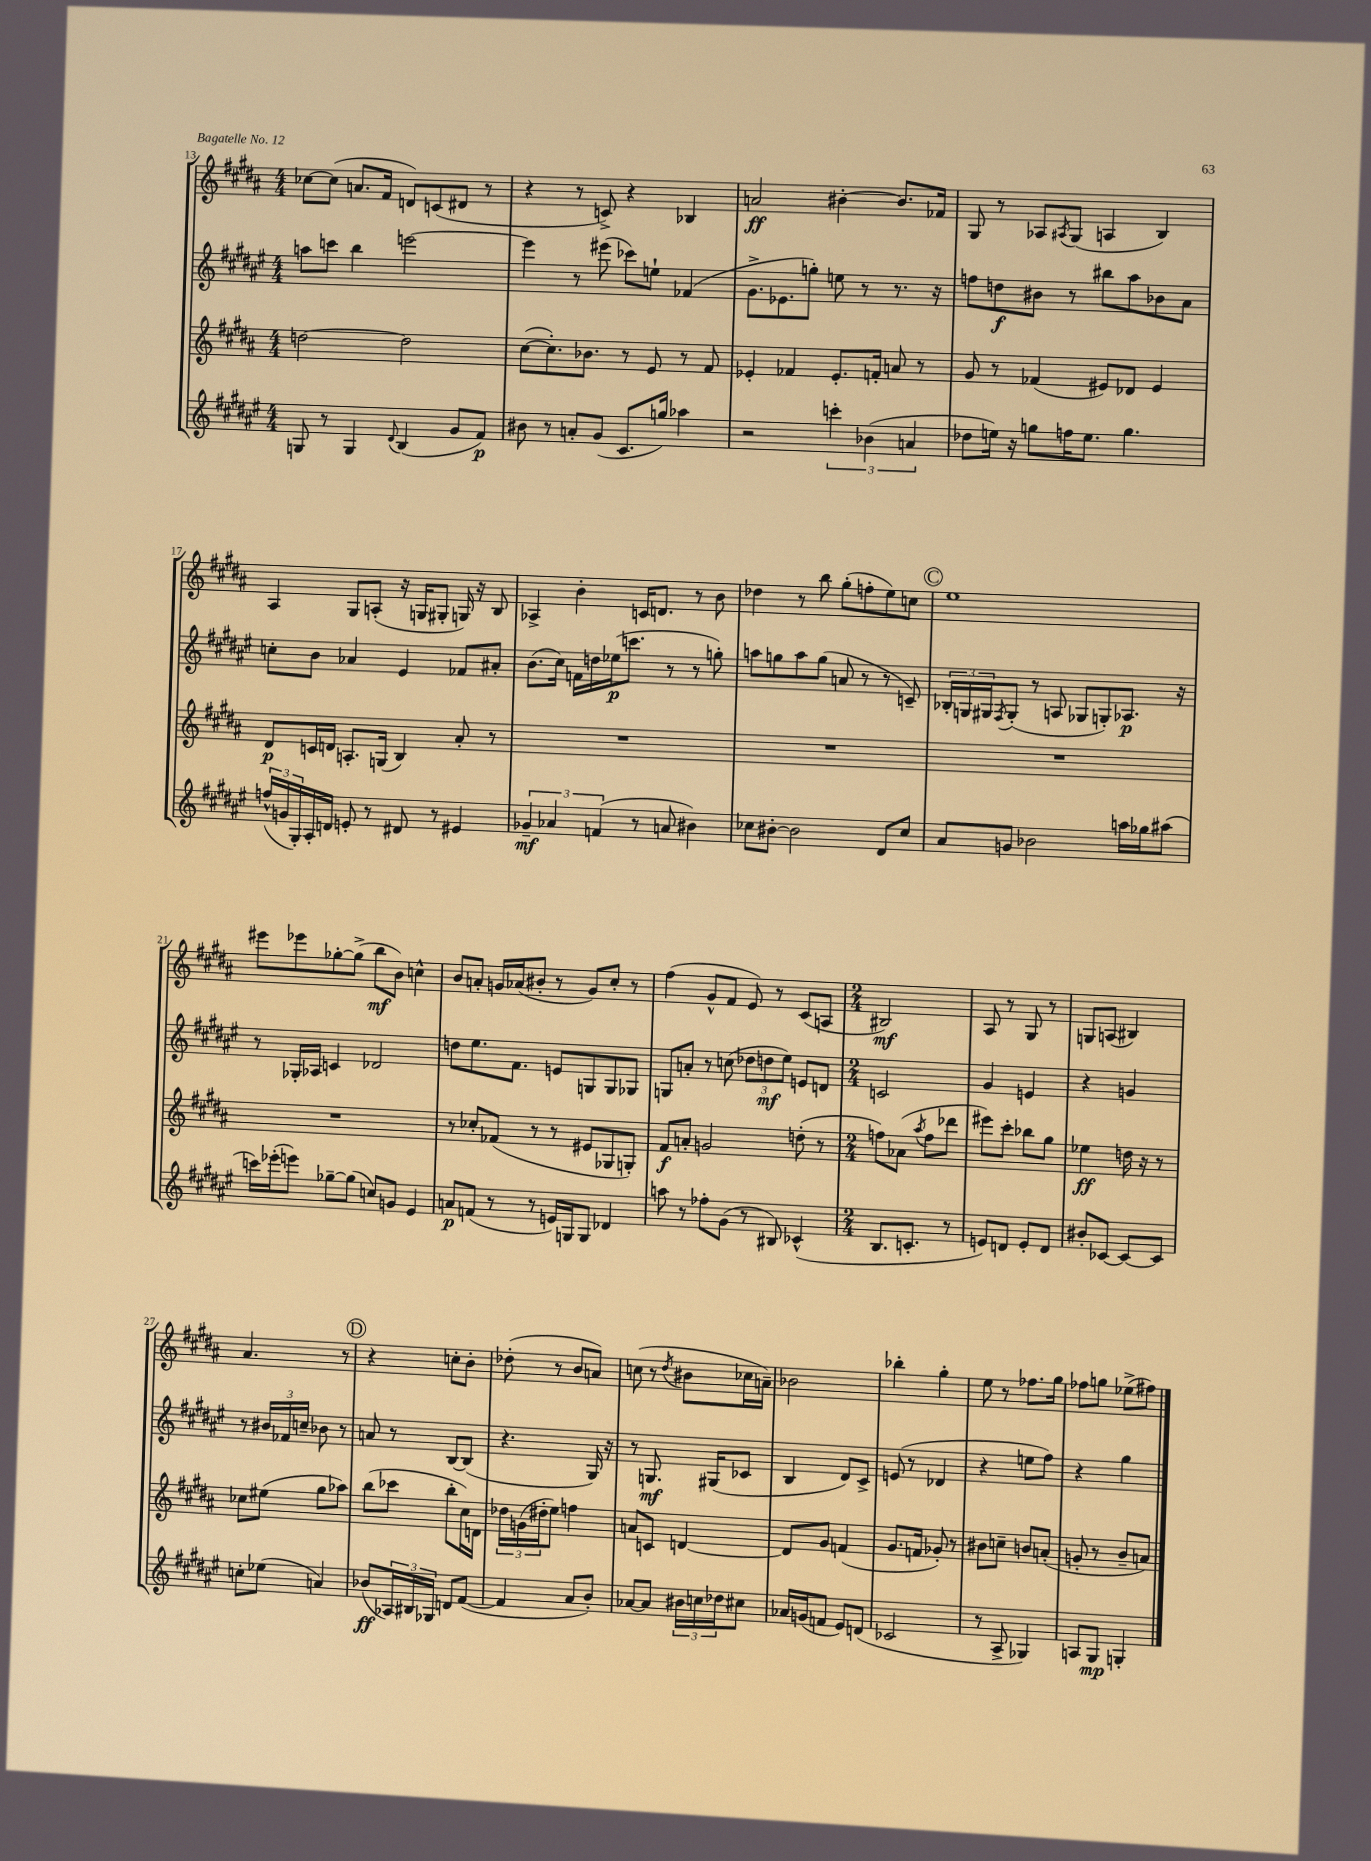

**kern	**dynam	**kern	**dynam	**kern	**dynam	**kern	**dynam
*part4	*part4	*part3	*part3	*part2	*part2	*part1	*part1
*staff4	*staff4	*staff3	*staff3	*staff2	*staff2	*staff1	*staff1
*clefG2	*	*clefG2	*	*clefG2	*	*clefG2	*
*k[f#c#g#d#a#e#]	*	*k[f#c#g#d#a#]	*	*k[f#c#g#d#a#e#]	*	*k[f#c#g#d#a#]	*
*M4/4	*	*M4/4	*	*M4/4	*	*M4/4	*
=13	=13	=13	=13	=13	=13	=13	=13
8Gn/	.	[2ddn\	.	8aan\L	.	[8cc-X\L	.
8r	.	.	.	8cccn\J	.	(8cc-\J]	.
4G/	.	.	.	4bb\	.	8.an/L	.
.	.	.	.	.	.	16f#/Jk	.
8qqd#/	.	.	.	.	.	.	.
(4B/	.	2dd\]	.	[2eeen\	.	8dn/L)	.
.	.	.	.	.	.	(8cn/	.
8g#/L	.	.	.	.	.	8d#X/J	.
8f#/J)	p	.	.	.	.	8r	.
=14	=14	=14	=14	=14	=14	=14	=14
8b#X\	.	([8cc#\L	.	4eee\]	.	4r	.
8r	.	8.cc#'\])	.	.	.	.	.
8an'/L	.	.	.	8r	.	8r	.
.	.	8.b-X\J	.	.	.	.	.
(8g#/J	.	.	.	(8eee#X\	.	8cn^/)	.
8.c#/L	.	8r	.	8ccc-X\L)	.	4r	.
.	.	8e/	.	8een`\J	.	.	.
16ggn/Jk)	.	.	.	.	.	.	.
4aa-X\	.	8r	.	(4f-X/	.	4B-X/	.
.	.	8f#/	.	.	.	.	.
=15	=15	=15	=15	=15	=15	=15	=15
2r	.	4e-X'/	.	8.g#^\L	.	2an/	ff
.	.	.	.	8.e-X\	.	.	.
.	.	4f-X/	.	.	.	.	.
.	.	.	.	8ggn'\J)	.	.	.
6cccn'\	.	8.e-'/L	.	8een\	.	[4b#X'\	.
.	.	.	.	8r	.	.	.
(6b-X\	.	.	.	.	.	.	.
.	.	16fn'/Jk	.	.	.	.	.
.	.	8an/	.	8.r	.	8.b#/L]	.
6an/	.	.	.	.	.	.	.
.	.	8r	.	.	.	.	.
.	.	.	.	16r	.	16f-X/Jk	.
=16	=16	=16	=16	=16	=16	=16	=16
8dd-X\L	.	8g#/	.	8ffn\L	.	8G#/	.
16een\Jk)	.	8r	.	8ddn\	f	8r	.
16r	.	.	.	.	.	.	.
8ggn\L	.	(4f-X/	.	8b#X\J	.	8A-X/L	.
.	.	.	.	.	.	8qA#X/	.
16ffn\K	.	.	.	8r	.	(8G#/J	.
8.ee\J	.	.	.	.	.	.	.
.	.	8e#X/L)	.	8bb#X\L	.	4An/	.
4.gg\	.	8d-X/J	.	8aa#\	.	.	.
.	.	4e#/	.	8b-X\	.	4B/)	.
.	.	.	.	8a#\J	.	.	.
!!LO:LB:g=z
=17	=17	=17	=17	=17	=17	=17	=17
(24ffn^^/LL	.	8d#/L	p	8ccn'\L	.	4A#/	.
24gn/	.	.	.	.	.	.	.
24G#'/)	.	.	.	.	.	.	.
16A#'/	.	16cn/L	.	8b\J	.	.	.
16dn/JJ	.	16dn/JJ	.	.	.	.	.
8en'/	.	8.An'/L	.	4a-X/	.	8G#/L	.
8r	.	.	.	.	.	(8An'/J	.
.	.	(16Gn/Jk	.	.	.	.	.
8d#X/	.	4B/)	.	4e#/	.	16r	.
.	.	.	.	.	.	16Gn/KL	.
8r	.	.	.	.	.	8G#X'/J	.
4e#X/	.	8a#'/	.	8f-X/L	.	16Gn/)	.
.	.	.	.	.	.	16r	.
.	.	8r	.	8a#X'/J	.	8B/	.
=18	=18	=18	=18	=18	=18	=18	=18
6g-X~/	mf	1r	.	(8.b\L	.	4A-X^/	.
6a-X/	.	.	.	.	.	.	.
.	.	.	.	16cc#\Jk)	.	.	.
.	.	.	.	16fn\LL	.	4b'\	.
.	.	.	.	16ddn\	.	.	.
(6fn/	.	.	.	.	.	.	.
.	.	.	.	(16ee-X\J	p	.	.
.	.	.	.	8.cccn\J	.	.	.
8r	.	.	.	.	.	16cn/KL	.
.	.	.	.	.	.	8.dn/J	.
8an/	.	.	.	8r	.	.	.
4b#X\)	.	.	.	8r	.	8r	.
.	.	.	.	8ggn'\)	.	8b\	.
=19	=19	=19	=19	=19	=19	=19	=19
8cc-X\L	.	1r	.	8aan\L	.	4dd-X\	.
[8b#X'\J	.	.	.	8ggn\	.	.	.
2b#\]	.	.	.	8aa\	.	8r	.
.	.	.	.	(8gg\J	.	8bb\	.
.	.	.	.	8an/	.	(8gg#'\L	.
.	.	.	.	8r	.	8ffn'\	.
8d#/L	.	.	.	8r	.	8ee\)	.
8cc-/J	.	.	.	8cn~/)	.	8ccn\J	.
!!LO:REH:place=s1:t=C
=20	=20	=20	=20	=20	=20	=20	=20
8a#/L	.	1r	.	24B-X'/LL	.	1ee	.
.	.	.	.	24Gn/	.	.	.
.	.	.	.	24G#X/J	.	.	.
.	.	.	.	8qF#/	.	.	.
8gn/J	.	.	.	(8G#'/J	.	.	.
2b-X\	.	.	.	8r	.	.	.
.	.	.	.	8An/	.	.	.
.	.	.	.	8G-X/L	.	.	.
.	.	.	.	8Gn'/)	.	.	.
16aan\LL	.	.	.	8.A-X/J	p	.	.
16gg-X\J	.	.	.	.	.	.	.
(8aa#X\J	.	.	.	.	.	.	.
.	.	.	.	16r	.	.	.
!!LO:LB:g=z
=21	=21	=21	=21	=21	=21	=21	=21
16cccn\LL)	.	1r	.	8r	.	8eee#X\L	.
(16eee-X'\J	.	.	.	.	.	.	.
8eeen\J)	.	.	.	16G-X'/LL	.	8eee-X\	.
.	.	.	.	16A-X/JJ	.	.	.
[8gg-X~\L	.	.	.	4cn/	.	[8gg-X'\	.
(8gg-\J]	.	.	.	.	.	(8gg-^\J]	.
8ccn/L)	.	.	.	2d-X/	.	8bb\L	mf
8gn/J	.	.	.	.	.	8b\J)	.
4e#/	.	.	.	.	.	4ccn^^\	.
=22	=22	=22	=22	=22	=22	=22	=22
8an/L	p	8r	.	8ddn\L	.	8b/L	.
(8fn/J	.	8cc-X'/L	.	8.ee#\	.	8an'/J	.
8r	.	(8f-X/J	.	.	.	16gn/LL	.
.	.	.	.	8.f#\J	.	(16a-X/J	.
8r	.	8r	.	.	.	8b#X'/J	.
16en/LL)	.	8r	.	8en/L	.	8r	.
16Gn/J	.	.	.	.	.	.	.
8G/J	.	8e#X/L	.	8Gn/	.	8g/L)	.
4d-X/	.	8G-X/	.	8G/	.	8cc#'/J	.
.	.	8Gn'/J)	.	8G-X/J	.	8r	.
=23	=23	=23	=23	=23	=23	=23	=23
8aan\	.	8f#/L	f	8Gn/L	.	(4ff#\	.
8r	.	8an'/J	.	8an'/J	.	.	.
8ff-X'\L	.	2gn/	.	8r	.	8g#^^/L	.
(8g#\J	.	.	.	(8ccn\	.	8f#/J	.
8r	.	.	.	12dd-X\L	.	8e/)	.
.	.	.	.	12ddn\	mf	.	.
8B#X/)	.	.	.	.	.	8r	.
.	.	.	.	12ee#\J)	.	.	.
(4c-X^^/	.	(8ddn'\	.	8en/L	.	(8c#/L	.
.	.	8r	.	8dn/J	.	8An/J	.
=24	=24	=24	=24	=24	=24	=24	=24
*M2/4	*	*M2/4	*	*M2/4	*	*M2/4	*
8.B/L	.	8ffn\L)	.	2cn/	.	2B#X/)	mf
.	.	(8a-X\J	.	.	.	.	.
8.cn'/J	.	.	.	.	.	.	.
.	.	8qaa#/	.	.	.	.	.
.	.	8ff\L	.	.	.	.	.
8r	.	8ddd-X\J	.	.	.	.	.
=25	=25	=25	=25	=25	=25	=25	=25
8en/L)	.	8eee#X\L)	.	4g#/	.	8A#/	.
8dn/J	.	8ccc#'\J	.	.	.	8r	.
8e'/L	.	8bb-X\L	.	4en/	.	8G#/	.
8d/J	.	8gg#\J	.	.	.	8r	.
=26	=26	=26	=26	=26	=26	=26	=26
8b#X'/L	.	4ee-X\	ff	4r	.	8Gn/L	.
[8c-X/J	.	.	.	.	.	(8An/J	.
8c-/L_	.	16ddn\	.	4gn/	.	4B#X/)	.
.	.	16r	.	.	.	.	.
8c-/J]	.	8r	.	.	.	.	.
!!LO:LB:g=z
=27	=27	=27	=27	=27	=27	=27	=27
8ccn'\L	.	8cc-X\L	.	8r	.	4.a#/	.
(8ee-X\J	.	(8ee#X\J	.	24b#X/LL	.	.	.
.	.	.	.	24f-X/	.	.	.
.	.	.	.	24ccn~/JJ	.	.	.
4an/)	.	8gg#\L	.	8b-X\	.	.	.
.	.	8aa-X\J)	.	8r	.	8r	.
!!LO:REH:place=s1:t=D
=28	=28	=28	=28	=28	=28	=28	=28
(8b-X/L	ff	(8bb\L	.	8an/	.	4r	.
24A-X/L)	.	8ccc-X\J	.	8r	.	.	.
24B#X/	.	.	.	.	.	.	.
24G-X/JJ	.	.	.	.	.	.	.
8dn/L	.	8bb'\L	.	[8B/L	.	8ccn'\L	.
([8f#/J	.	16cc#\L)	.	(8B/J]	.	8b'\J	.
.	.	16dn\JJ	.	.	.	.	.
=29	=29	=29	=29	=29	=29	=29	=29
4f#/]	.	24dd-X\LL	.	4.r	.	(8dd-X'\	.
.	.	(24gn\	.	.	.	.	.
.	.	24dd#X'\J	.	.	.	.	.
.	.	8ee\J)	.	.	.	8r	.
8a#/L	.	4ffn\	.	.	.	8b/L	.
8b'/J)	.	.	.	16G#/)	.	8an/J)	.
.	.	.	.	16r	.	.	.
=30	=30	=30	=30	=30	=30	=30	=30
[8a-X/L	.	8an/L	.	8r	.	(8ccn\	.
8a-/J]	.	8cn/J	.	8.Gn/	mf	8r	.
.	.	.	.	.	.	8qdd#/	.
24b#X\LL	.	[4dn/	.	.	.	8b#X\L	.
24ccn\	.	.	.	.	.	.	.
.	.	.	.	(16G#X/KL	.	.	.
24dd-X\J	.	.	.	.	.	.	.
8cc#X\J	.	.	.	8c-X/J	.	16cc-X\L	.
.	.	.	.	.	.	16an~\JJ)	.
=31	=31	=31	=31	=31	=31	=31	=31
16a-X/LL	.	8d/L]	.	4B/	.	2b-X\	.
(16gn/J	.	.	.	.	.	.	.
8fn/J	.	8g#/J	.	.	.	.	.
8e#/L)	.	(4fn/	.	8d#/L)	.	.	.
(8dn/J	.	.	.	8c#^/J	.	.	.
=32	=32	=32	=32	=32	=32	=32	=32
2c-X/	.	8.g#/L	.	(8en/	.	4bb-X'\	.
.	.	.	.	8r	.	.	.
.	.	16fn/Jk	.	.	.	.	.
.	.	8g-X'/)	.	4d-X/	.	4gg#'\	.
.	.	8r	.	.	.	.	.
=33	=33	=33	=33	=33	=33	=33	=33
8r	.	8b#X\L	.	4r	.	8ee\	.
8A#^/	.	8ccn~\J	.	.	.	8r	.
4G-X/)	.	8bn/L	.	8een\L	.	8.ff-X\L	.
.	.	(8an'/J	.	8ff#\J)	.	.	.
.	.	.	.	.	.	16gg#\Jk	.
=34	=34	=34	=34	=34	=34	=34	=34
8An/L	.	8gn'/	.	4r	.	8ff-X\L	.
8G#/J	mp	8r	.	.	.	8ggn\J	.
4Gn'/	.	8b~/L	.	4gg#\	.	(8ee-X^\L	.
.	.	8an/J)	.	.	.	8ff#X\J)	.
==	==	==	==	==	==	==	==
*-	*-	*-	*-	*-	*-	*-	*-
